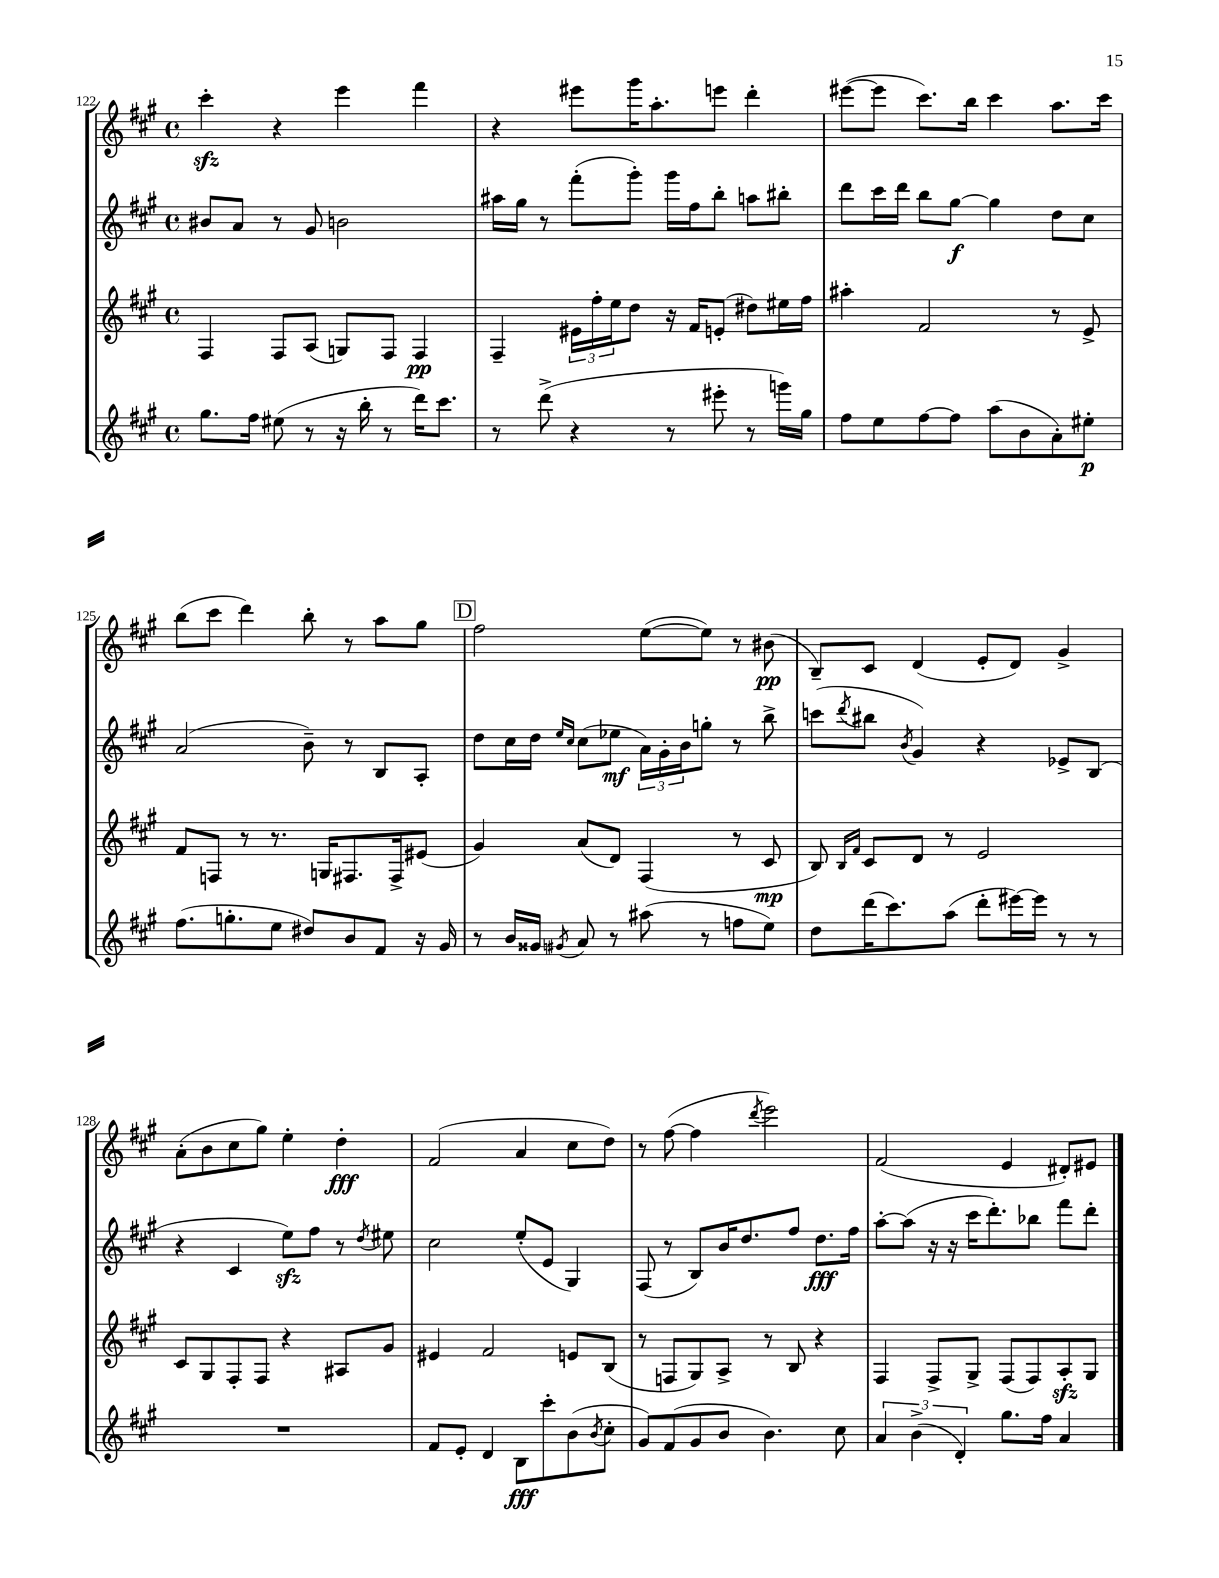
<<
\new StaffGroup <<
\new Staff = "s0" {
    \clef treble \key a \major \defaultTimeSignature \time 4/4
    cis'''4-.\sfz r4 e'''4 fis'''4 |
    r4 eis'''8 gis'''16 a''8.-. e'''8 d'''4-. |
    eis'''8~( eis'''8 cis'''8.) b''16 cis'''4 a''8. cis'''16 |
    b''8( cis'''8 d'''4) b''8-. r8 a''8 gis''8 |
    \mark \markup { \box "D" } fis''2 e''8~( e''8) r8 bis'8\pp( |
    b8--) cis'8 d'4( e'8-. d'8) gis'4-> |
    a'8-.( b'8 cis''8 gis''8) e''4-. d''4-.\fff |
    fis'2( a'4 cis''8 d''8) |
    r8 fis''8~( fis''4 \acciaccatura { d'''8 } e'''2) |
    fis'2( e'4 dis'8-.) eis'8 \bar "|." |
}
\new Staff = "s1" {
    \clef treble \key a \major \defaultTimeSignature \time 4/4
    bis'8 a'8 r8 gis'8 b'2 |
    ais''16 gis''16 r8 fis'''8-.( gis'''8-.) gis'''16 fis''16 b''8-. a''8 bis''8-. |
    d'''8 cis'''16 d'''16 b''8 gis''8~\f gis''4 d''8 cis''8 |
    a'2( b'8--) r8 b8 a8-. |
    \mark \markup { \box "D" } d''8 cis''16 d''16 \grace { e''16 cis''16 } cis''8( ees''8\mf \tuplet 3/2 { a'16) gis'16-. b'16 } g''8-. r8 b''8-> |
    c'''8( \acciaccatura { d'''8 } bis''8 \acciaccatura { b'8 } gis'4) r4 ees'8-> b8( |
    r4 cis'4 e''8\sfz) fis''8 r8 \acciaccatura { d''8 } eis''8 |
    cis''2 e''8-.( e'8 gis4) |
    fis8( r8 b8) b'16 d''8. fis''8 d''8.\fff fis''16 |
    a''8~-. a''8( r16 r16 cis'''16 d'''8.-.) bes''8 fis'''8 d'''8-. \bar "|." |
}
\new Staff = "s2" {
    \clef treble \key a \major \defaultTimeSignature \time 4/4
    fis4 fis8 a8( g8) fis8 fis4\pp |
    fis4-- \tuplet 3/2 { eis'16 fis''16-. e''16 } d''8 r16 fis'16 e'8-.( dis''8) eis''16 fis''16 |
    ais''4-. fis'2 r8 e'8-> |
    fis'8 f8 r8 r8. g16 fis8. fis16-> eis'8( |
    \mark \markup { \box "D" } gis'4) a'8( d'8) fis4( r8 cis'8\mp |
    b8) \grace { b16 fis'16 } cis'8 d'8 r8 e'2 |
    cis'8 gis8 fis8-. fis8 r4 ais8 gis'8 |
    eis'4 fis'2 e'8 b8( |
    r8 f8 gis8) a8-> r8 b8 r4 |
    fis4 fis8-> gis8-> fis8( fis8) a8-.\sfz gis8 \bar "|." |
}
\new Staff = "s3" {
    \clef treble \key a \major \defaultTimeSignature \time 4/4
    gis''8. fis''16 eis''8( r8 r16 b''16-. r8 d'''16) cis'''8. |
    r8 d'''8->( r4 r8 eis'''8-. r8 g'''16) gis''16 |
    fis''8 e''8 fis''8~ fis''8 a''8( b'8 a'8-.) eis''8-.\p |
    fis''8.( g''8.-. e''8 dis''8) b'8 fis'8 r16 gis'16 |
    \mark \markup { \box "D" } r8 b'16 gisis'16 \acciaccatura { gis'8 } a'8 r8 ais''8( r8 f''8 e''8) |
    d''8 d'''16( cis'''8.) a''8( d'''8-. eis'''16~) eis'''16 r8 r8 |
    R1 |
    fis'8 e'8-. d'4 b8\fff cis'''8-. b'8( \acciaccatura { b'8 } cis''8-. |
    gis'8) fis'8( gis'8 b'8 b'4.) cis''8 |
    \tuplet 3/2 { a'4 b'4->( d'4-.) } gis''8. fis''16 a'4 \bar "|." |
}
>>
>>
\layout { \context { \Score currentBarNumber = #122 } }
